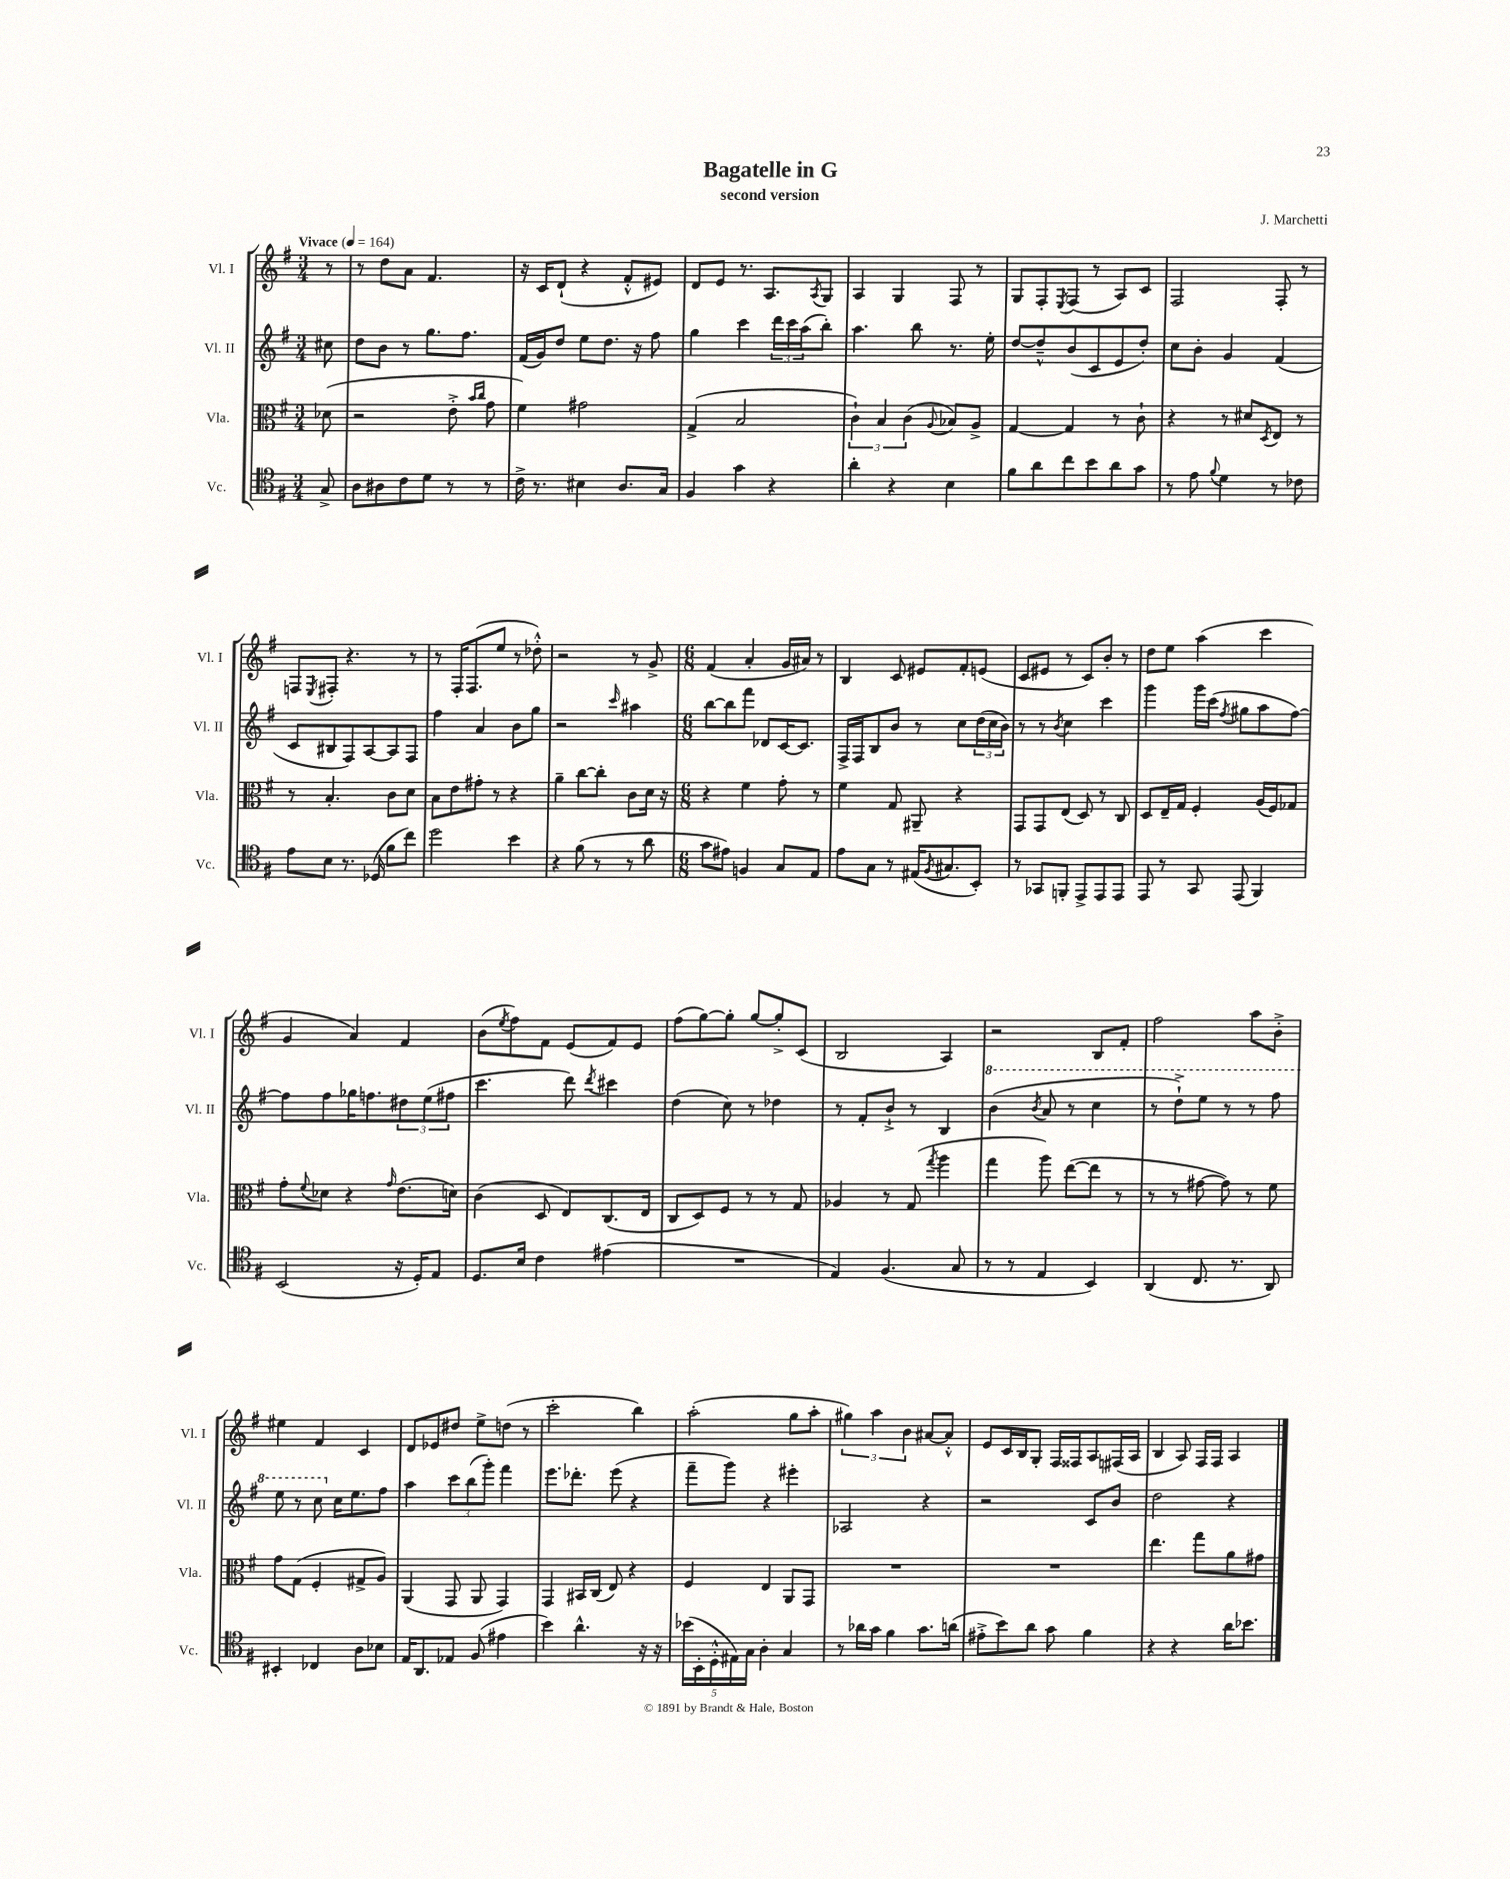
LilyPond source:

\header { title = "Bagatelle in G" composer = "J. Marchetti" subtitle = "second version" }
<<
\new StaffGroup <<
\new Staff = "s0" \with { instrumentName = "Vl. I" shortInstrumentName = "Vl. I" } {
    \clef treble \key g \major \numericTimeSignature \time 3/4 \partial 8 \tempo "Vivace" 4 = 164
    r8 |
    r8 d''8 a'8 fis'4. |
    r16 c'16 d'8-!( r4 fis'8-.-^ eis'8) |
    d'8 e'8 r8. a8. \acciaccatura { a8 } g8 |
    a4 g4 fis8 r8 |
    g8 fis8-. \acciaccatura { e8 } fis8( r8 a8) c'8 |
    fis2 fis8-. r8 |
    f8 \acciaccatura { e8 } fis8-. r4. r8 |
    r8 fis16-. fis8.( e''8 r8 des''8-.-^) |
    r2 r8 g'8-> |
    \numericTimeSignature \time 6/8 fis'4( a'4-. g'16 ais'16) r8 |
    b4 c'8 eis'8 fis'8-. e'8( |
    c'8 eis'8 r8 c'8) b'8-. r8 |
    d''8 e''8 a''4( c'''4 |
    g'4 a'4) fis'4 |
    b'8( \acciaccatura { e''8 } fis''8) fis'8 e'8( fis'8) e'8 |
    fis''8( g''8~) g''8-. g''8~ g''8-.-> c'8( |
    b2 a4) |
    r2 b8 fis'8-. |
    fis''2 a''8 b'8-.-> |
    eis''4 fis'4 c'4 |
    d'8 ees'8 dis''8 e''8-> d''8( r8 |
    c'''2-. b''4) |
    a''2-.( g''8 a''8-. |
    \tuplet 3/2 { gis''4) a''4 b'4 } ais'8~ ais'8-.-^ |
    e'8 c'16 b16 g8-. fis16 fisis16 a8 fis16( a16 |
    b4 a8) fis16 fis16 a4 \bar "|." |
}
\new Staff = "s1" \with { instrumentName = "Vl. II" shortInstrumentName = "Vl. II" } {
    \clef treble \key g \major \numericTimeSignature \time 3/4 \partial 8
    cis''8 |
    d''8 b'8 r8 g''8. fis''8. |
    fis'16( g'16) d''8 e''8 d''8. r16 fis''8 |
    g''4 c'''4 \tuplet 3/2 { d'''16 c'''16 a''16( } b''8-.) |
    a''4. b''8 r8. e''16-. |
    d''8~ d''8---^ b'8( c'8 e'8 d''8-.) |
    c''8 b'8-. g'4 fis'4( |
    c'8 bis8 fis8) a8~ a8 fis8 |
    fis''4 a'4 b'8 g''8 |
    r2 \grace { c'''16 } ais''4 |
    \numericTimeSignature \time 6/8 b''8~ b''8 fis'''8 des'8 c'16~ c'8. |
    fis16-> fis16 b8 b'8 r8 c''8 \tuplet 3/2 { d''16( c''16 b'16) } |
    r8 r8 \acciaccatura { b'8 } c''4 c'''4 |
    g'''4 g'''16 c'''16( \acciaccatura { fis''8 } gis''8 a''8 fis''8~) |
    fis''8 fis''8 ges''16 f''8. \tuplet 3/2 { dis''8 e''8( fis''8 } |
    c'''4. d'''8) \acciaccatura { d'''8 } cis'''4 |
    d''4( c''8) r8 des''4 |
    r8 fis'8-. b'8-!-> r8 b4 |
    \ottava #1 b''4( \acciaccatura { b''8 } a''8 r8 c'''4 |
    r8 d'''8-!->) e'''8 r8 r8 fis'''8 |
    e'''8 r8 c'''8 \ottava #0 c''16 e''8. fis''8 |
    a''4 \tuplet 3/2 { c'''8 b''8( g'''8-.) } fis'''4 |
    e'''8. des'''8.-. e'''8( r4 |
    fis'''8-- g'''8) r4 eis'''4-. |
    aes2 r4 |
    r2 c'8 b'8 |
    d''2 r4 \bar "|." |
}
\new Staff = "s2" \with { instrumentName = "Vla." shortInstrumentName = "Vla." } {
    \clef alto \key g \major \numericTimeSignature \time 3/4 \partial 8
    des'8( |
    r2 e'8-.-> \grace { b'16 c''16 } g'8 |
    fis'4) gis'2 |
    g4->( b2 |
    \tuplet 3/2 { c'4-!) b4 c'4( } \appoggiatura { a8 } bes8) a8-> |
    g4~ g4 r8 c'8-! |
    r4 r8 dis'8 \acciaccatura { d8 } e8 r8 |
    r8 b4.-. c'8 d'8 |
    b8 e'8 gis'8-. r8 r4 |
    a'4-- c''8~ c''8-. c'8 d'16 r16 |
    \numericTimeSignature \time 6/8 r4 fis'4 g'8-. r8 |
    fis'4 g8 ais,8-- r4 |
    g,8 g,8 e8( d8) r8 c8 |
    d8 e16-- g16 fis4-. a16( fis16) ges8 |
    g'8-. \appoggiatura { fis'8 } des'8 r4 \grace { g'16 } e'8.( d'16) |
    c'4( d8 e8) c8.( e16 |
    c8 d8) fis8 r8 r8 g8 |
    aes4 r8 g8( \acciaccatura { g''8 } a''4 |
    g''4 a''8) e''8~( e''8 r8 |
    r8 r8 gis'8~ gis'8) r8 fis'8 |
    g'8 g8( fis4-. gis8-> a8) |
    a,4( g,8 a,8 g,4) |
    g,4 bis,16 c16( e8) r4 |
    fis4 e4 a,8 g,8 |
    R2. |
    R2. |
    e''4. g''8 a'8 gis'8 \bar "|." |
}
\new Staff = "s3" \with { instrumentName = "Vc." shortInstrumentName = "Vc." } {
    \clef tenor \key g \major \numericTimeSignature \time 3/4 \partial 8
    g8-> |
    a8 ais8 c'8 d'8 r8 r8 |
    c'16-> r8. bis4 a8. g16 |
    fis4 g'4 r4 |
    a'4-. r4 b4 |
    fis'8 a'8 c''8 b'8 a'8 g'8 |
    r8 e'8 \appoggiatura { fis'8 } d'4 r8 ces'8 |
    e'8 b8 r8. des16( fis'8 c''8) |
    d''2 b'4 |
    r4 fis'8( r8 r8 a'8 |
    \numericTimeSignature \time 6/8 g'8 eis'8) f4 g8 e8 |
    e'8 g8 r8 eis16( \acciaccatura { fis8 } gis8. b,8-.) |
    r8 ges,8 f,8-. e,8-> e,8 e,8 |
    e,8 r8 g,8 e,8( fis,4) |
    b,2( r16 d16-.) e8 |
    d8. b16 c'4 eis'4( |
    R2. |
    e4) fis4.( g8 |
    r8 r8 e4 b,4) |
    a,4( c8. r8. a,8) |
    bis,4-. ces4 a8 bes8 |
    e16 a,8. ees8 fis8( eis'4 |
    b'4) a'4.-^ r16 r16 |
    \tuplet 5/4 { bes'16( b,16-. d16-.-^ eis16) g16 } a4-. g4 |
    r8 aes'16 g'16 fis'4 g'8. a'16( |
    eis'8-.-> b'8) a'8 g'8 fis'4 |
    r4 r4 a'16 bes'8. \bar "|." |
}
>>
>>
\layout { \context { \Score \remove "Bar_number_engraver" } }
